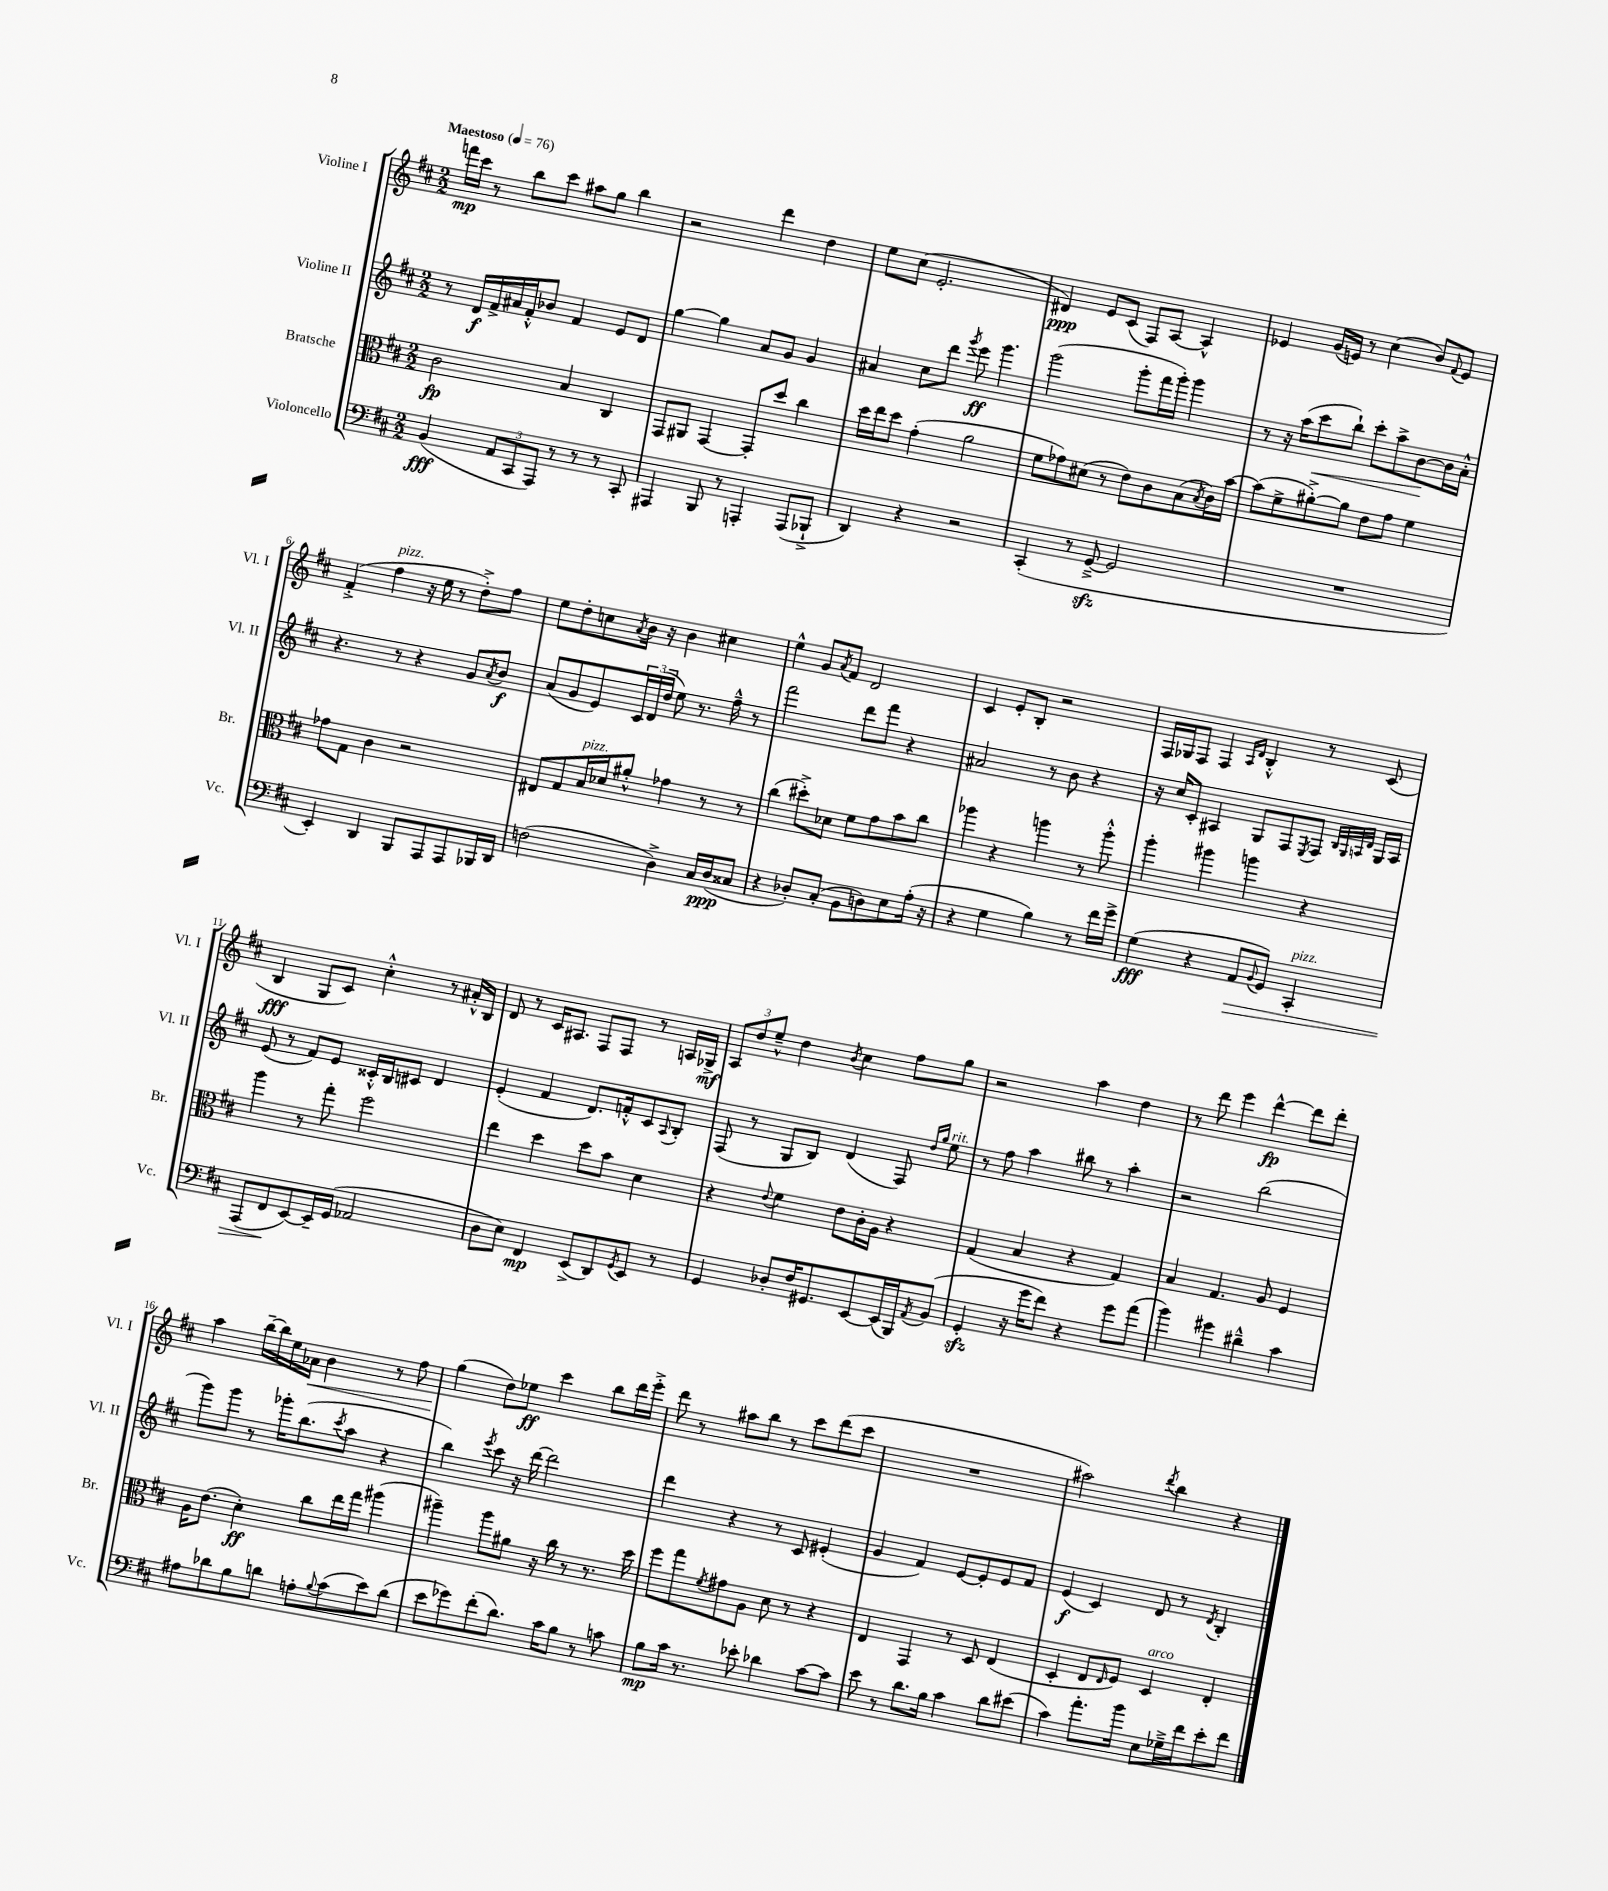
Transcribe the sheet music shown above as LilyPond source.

<<
\new StaffGroup <<
\new Staff = "s0" \with { instrumentName = "Violine I" shortInstrumentName = "Vl. I" } {
    \clef treble \key d \major \numericTimeSignature \time 2/2 \tempo "Maestoso" 4 = 76
    f'''16\mp cis'''16 r8 b''8 cis'''8 ais''8 g''8 b''4 |
    r2 d'''4 d''4 |
    e''8 cis''8( e'2.-. |
    dis'4\ppp) e'8 cis'8( fis8) a8~ a4-^ |
    ees'4 g'16( e'16) r8 cis''4( b'8) \appoggiatura { fis'8 } e'8 |
    fis'4-.->( fis''4^\markup { \italic "pizz." } r16 e''16 r8 d''8-.->) fis''8 |
    e''8 d''8-. c''8 \acciaccatura { a'8 } b'16 r16 b'4 cis''4 |
    e''4-^ g'8 \acciaccatura { a'8 } fis'8 d'2 |
    cis'4 e'8-. b8-. r2 |
    fis16 ges16 fis8 fis4 \grace { a16 d'16 } b4-.-^ r8 cis'8( |
    b4\fff g8 cis'8) cis''4-.-^ r8 ais'16-.-^ b16 |
    d'8 r8 cis'16 ais8. fis8 fis8 r8 a16 ges16->\mf |
    \tuplet 3/2 { a8 d''8 e''8---^ } d''4 \acciaccatura { b'8 } cis''4 fis''8 g''8 |
    r2 a''4 d''4 |
    r8 d'''8 e'''4 d'''4~-^\fp d'''8 d'''8-. |
    a''4 b''16~-- b''16 e''16 aes'16\< b'4 r8 fis''8 |
    g''4\!( d''8) ees''8\ff cis'''4 b''8 d'''16 e'''16-.-> |
    d'''8 r8 ais''8 b''8 r8 cis'''8 d'''8( cis'''8 |
    R1 |
    ais''2) \acciaccatura { d'''8 } b''4 r4 \bar "|." |
}
\new Staff = "s1" \with { instrumentName = "Violine II" shortInstrumentName = "Vl. II" } {
    \clef treble \key d \major \numericTimeSignature \time 2/2
    r8 d'16\f fis'16-> ais'16 fis'16-.-^ bes'8 fis'4 e'8 d'8 |
    g''4~ g''4 a'8 g'8 g'4 |
    ais'4 cis''8 d'''8 \acciaccatura { g'''8 } e'''8\ff g'''4. |
    g'''2( g'''8-. fis'''16 g'''16-.) g'''4 |
    r8 r16 a''16( cis'''8\< b''8-!) cis'''8-. a''8-> b'8~\! b'16 a'16-.-^ |
    r4. r8 r4 g'8 \acciaccatura { a'8 } b'8\f |
    a'8( g'8 e'8) \tuplet 3/2 { cis'16 d'16( d''16 } e''8) r8. fis''16---^ r8 |
    fis'''2 d'''8 fis'''8 r4 |
    ais'2 r8 b'8 r4 |
    r16 cis''16 cis'8-. ais4 g8 fis8 \acciaccatura { e8 } fis8 \grace { b32 g32 a32 d'32 } g16 a16 |
    e'8( r8 fis'8) e'8 cisis'16-.-^ b16 cis'8 d'4 |
    e'4-.( fis'4 d'8.) f'16-.-^ cis'8 \appoggiatura { a8 } b8-. |
    fis8( r8 g8 b8) d'4( fis8) \grace { d''16 g''16 } e''8^\markup { \italic "rit." } |
    r8 fis''8 a''4 bis''8 r8 a''4-. |
    r2 b''2( |
    g'''8) g'''8 r8 ges'''16-. b''8.( \acciaccatura { cis'''8 } a''8 r4 |
    b''4) \acciaccatura { e'''8 } cis'''8 r16 d'''16~ d'''2 |
    d'''4 r4 r8 cis'8 eis'4-.( |
    g'4 fis'4) e'8~ e'8-. e'8 fis'8 |
    e'4\f( cis'4) d'8 r8 \acciaccatura { d'8 } b4-. \bar "|." |
}
\new Staff = "s2" \with { instrumentName = "Bratsche" shortInstrumentName = "Br." } {
    \clef alto \key d \major \numericTimeSignature \time 2/2
    cis'2\fp b4 cis4 |
    g,8 ais,8 g,4~ g,8-. d''8 cis''4 |
    d''16 e''16 d''8 g'4-.( a'2 |
    fis'8 ges'8) dis'8( r8 e'8) cis'8 b8( \acciaccatura { b8 } cis'16) b'16~ |
    b'8( fis'8-> ais'8~-.->) ais'8 e'8 g'8 fis'4 |
    ges'8 g8 cis'4 r2 |
    eis8 g8 b16^\markup { \italic "pizz." } des'16 ais'8-.-^ ges'4 r8 r8 |
    cis''4( dis''8-.->) des'8 fis'8 g'8 b'8 cis''8 |
    aes''4 r4 a''4 r8 a''8-.-^ |
    a''4-. ais''4 a''4 r4 |
    a''4 r8 g''8-. fis''2 |
    e''4 d''4 d''8 b'8 d'4 |
    r4 \appoggiatura { e'8 } fis'4 e'8 cis'16-. a16 r4 |
    g4( b4 r4 g4) |
    b4 g4. a8 fis4 |
    a16 e'8.( d'4-.\ff) cis''8 e''16 g''16 ais''4( |
    ais''4--) ais''8 ais'8 r16 cis''16 r8 r8. d''16 |
    fis''8 g''8 \acciaccatura { fis'8 } gis'8 a8 d'8 r8 r4 |
    e4 g,4 r8 d8 e4( |
    d4-. e8 \grace { e16 } fis8) d4^\markup { \italic "arco" } e4-. \bar "|." |
}
\new Staff = "s3" \with { instrumentName = "Violoncello" shortInstrumentName = "Vc." } {
    \clef bass \key d \major \numericTimeSignature \time 2/2
    b,4\fff( \tuplet 3/2 { a,8 cis,8 a,,8) } r8 r8 r8 cis,8-. |
    ais,,4 b,,8 r8 a,,4-. a,,8( bes,,8-!-> |
    d,4) r4 r2 |
    cis,4-.( r8 g,8~--->\sfz g,2 |
    R1 |
    e,4-.) d,4 b,,8 a,,8 a,,8 bes,,16 d,16 |
    f2( d4->) cis16 d16\ppp( cisis8 |
    r4 des8-.) cis8-.( b,8 d8) e8 a16-.( r16 |
    r4 g4 b4) r8 fis'16 g'16-> |
    g4\fff( r4 a,8\> \appoggiatura { b,8 } g,8) cis,4-.^\markup { \italic "pizz." } |
    a,,8( fis,8\! e,8~) e,16-- g,16( aes,2 |
    d8 e8) fis,4\mp e,8->( d,8) \acciaccatura { g,8 } e,8 r8 |
    g,4 des8-. fis16 gis,8. e,8~ e,16( b,,16) \acciaccatura { a,8 } b,8( |
    g,4-.\sfz r16 g'16 fis'8) r4 g'8 a'8( |
    b'4) gis'4 dis'4---^ cis'4 |
    ais8 des'8 b8 d'8 a8-. \appoggiatura { b8 } cis'8( e'8) d'8( |
    e'8 ges'8) fis'8-.( d'8.) cis'16 b8 r8 c'8 |
    b8\mp cis'16 r8. ees'8-. des'4 cis'8~ cis'8 |
    e'8 r8 d'8. b16 cis'4 d'8 eis'8( |
    cis'4) a'8.-. b'16 e8 ges16---> fis'16 e'8-. fis'8 \bar "|." |
}
>>
>>
